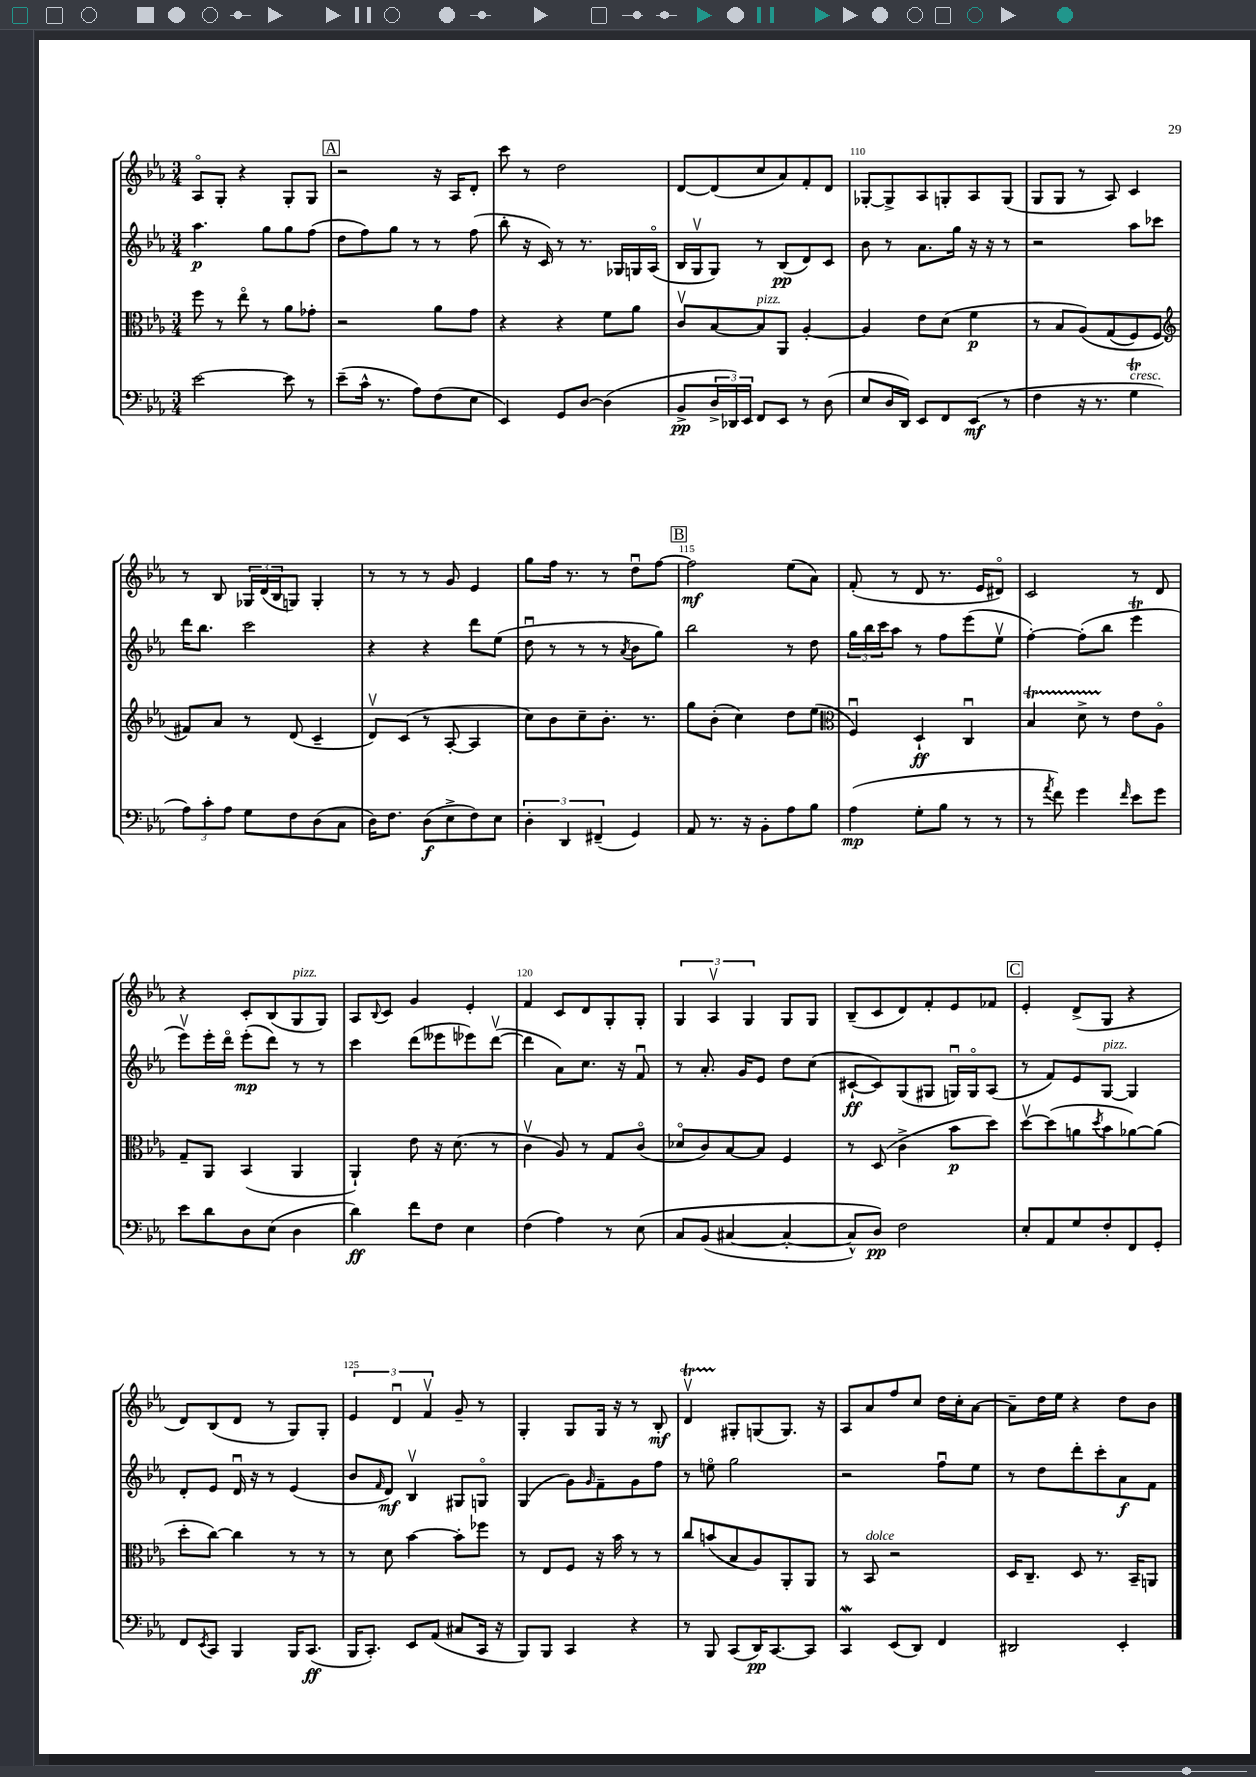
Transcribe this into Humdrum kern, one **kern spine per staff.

**kern	**kern	**kern	**kern
*staff4	*staff3	*staff2	*staff1
*clefF4	*clefC3	*clefG2	*clefG2
*k[b-e-a-]	*k[b-e-a-]	*k[b-e-a-]	*k[b-e-a-]
*M3/4	*M3/4	*M3/4	*M3/4
[2e-	8ff	4.aa-	8A-o
.	8r	.	8G'
.	8ee-o	.	4r
.	8r	8gg	.
8e-]	8a-	8gg	8G'
8r	8g-'	(8ff	8G
=	=	=	=
(8e-~	2r	8dd	2r
16c^^	.	8ff)	.
8.r	.	.	.
.	.	8gg	.
8A-)	.	8r	.
(8F	8a-	8r	16r
.	.	.	16A-
8E-	8g	(8ff	8d'
=	=	=	=
4EE-)	4r	8bb-'	8ccc
.	.	16r	8r
.	.	16c)	.
8GG	4r	8r	2dd
[8D	.	8.r	.
(4D]	8f	.	.
.	.	16G-	.
.	8a-	16G	.
.	.	(16A-o	.
=	=	=	=
8BB-^	8cv	16B-	[8d
.	.	16Gv	.
24D^	[8B-	8G)	(8d]
24DD-)	.	.	.
24EE-	.	.	.
8FF	8B-]	8r	8cc
8EE-	8AA-	(8B-	8a-)
8r	[4A-'	8d)	8f'
(8D	.	8c	8d
=	=	=	=
8E-	4A-]	8b-	[8G-'
16D	.	8r	8G-^]
16DD)	.	.	.
8EE-	8e-	8.a-	8A-
8FF	(8d	.	8G'
.	.	16gg	.
(8EE-	4f	16r	8A-
.	.	16r	.
8r	.	8r	(8G
=	=	=	=
4F	8r	2r	8G
.	8B-	.	8G
16r	&(8A-)	.	8r
8.r	.	.	.
.	(8G	.	8A-)
4G	8F)	8aa-	4c
.	8F	8ccc-	.
=	=	=	=
*	*clefG2	*	*
12A-)	8f#&)	16ddd	8r
.	.	8.bb-	.
12c'	.	.	.
.	8a-	.	8B-
12A-	.	.	.
8G	8r	2ccc	24G-
.	.	.	(24d
.	.	.	24B-
8F	(8d	.	8G)
(8D	4c~	.	4G'
8C	.	.	.
=	=	=	=
16D)	8dv)	4r	8r
8.F	.	.	.
.	(8c	.	8r
(8D	8r	4r	8r
8E-^	[8A-'	.	8g
8F)	4A-]	8ddd	4e-
8E-	.	(8ee-	.
=	=	=	=
6D'	8cc)	8ddu	8gg
.	8b-	8r	16ff
6DD	.	.	.
.	.	.	8.r
.	8cc~	8r	.
(6FF#~	.	.	.
.	8.b-'	8r	8r
.	.	8qa-	.
4GG)	.	8b-	8ddu
.	8.r	.	.
.	.	8gg)	[8ff
=	=	=	=
8AA-	8gg	2bb-	2ff]
8.r	(8b-'	.	.
.	4cc)	.	.
16r	.	.	.
8BB-'	.	.	.
8A-	8dd	8r	(8ee-
8B-	(8ee-	8dd	8a-)
=	=	=	=
*	*clefC3	*	*
(4A-	4Fu)	24gg	(8f'
.	.	24bb-	.
.	.	24ccc	.
.	.	8aa-	8r
8G'	4D`	8r	8d
8B-	.	8ff	8.r
8r	4Cu	(8eee-	.
.	.	.	16e-
8r	.	8ee-v	8d#o)
=	=	=	=
8r	4B-	[4ff')	2c
8qa-	.	.	.
8f)	.	.	.
4g	8d^	(8ff']	.
.	8r	8bb-	.
16qqf	.	.	.
8e-	8e-	4eee-	8r
8g	8A-o	.	8d
=	=	=	=
8e-	8G~	8eee-v)	4r
8d	8AA-	16eee-'	.
.	.	16dddo	.
8D	(4BB-	(8eee-'	8c'
(8E-	.	8ddd)	(8B-
4D	4AA-	8r	8G
.	.	8r	8G)
=	=	=	=
4d)	4AA-`)	4ccc	8A-
.	.	.	8qqB-
.	.	.	8c
8f	8e-	(8ddd	4g
8F	16r	8eee--	.
.	(8.d	.	.
4E-	.	8eee-)	4e-'
.	8r	([8dddv	.
=	=	=	=
(4F	4cv	4ddd]	4f
4A-)	8A-)	8a-)	8c
.	8r	8.cc	8d
8r	8G	.	8G'
.	.	16r	.
&(8E-	(8co	8fu	8G'
=	=	=	=
8C	8d-o	8r	6G
(8BB-	8c)	8.a-'	.
.	.	.	6A-v
[4C#	[8B-	.	.
.	.	16g	.
.	.	.	6G
.	8B-]	8e-	.
4C#'_	4F	8dd	8G
.	.	(8cc	8G
=	=	=	=
8C#^^])	8r	[8c#`	(8B-~
8D&)	(8D	8c#])	8c
2F	4c^	(8G	8d)
.	.	8G#	8f'
.	8b-	16Gu)	8e-
.	.	16Go	.
.	8dd)	(8A-	8f-
=	=	=	=
8E-'	[8ddv	8r	4e-'
8AA-	(8dd]	8f)	.
8G	8a	8e-	(8d^
.	8qdd	.	.
8F'	8b-	[8G	8G
8FF	[8a-)	4G]	4r
8GG'	(8a-]	.	.
=	=	=	=
8FF	8dd'	8d'	8d)
8qEE-	.	.	.
8CC	[8cc)	8e-	(8B-
4BBB-	4cc]	16du	8d
.	.	16r	.
.	.	8r	8r
16BBB-	8r	(4e-	8G)
(8.CC	.	.	.
.	8r	.	8G'
=	=	=	=
16BBB-	8r	8b-	6e-
8.CC')	.	.	.
.	.	16qqf	.
.	8d	8d)	.
.	.	.	6du
8EE-	[4b-	4B-v	.
.	.	.	6fv
(8AA-	.	.	.
8C#	8b-']	8G#	8g~
16CC	8ff-	8Go	8r
16r	.	.	.
=	=	=	=
8BBB-)	8r	(4G	4G'
8BBB-	8E-	.	.
4CC	8F	8g)	8G
.	.	16qqg	.
.	16r	8f~	16G
.	16b-	.	16r
4r	8r	8g	8r
.	8r	8ff	8B-'
=	=	=	=
8r	8cc	8r	4dv
8BBB-	(8b	8eeo	.
(8CC	8B-	2gg	8G#'
16DD)	8A-)	.	(8G
[8.CC	.	.	.
.	8AA-'	.	8.G)
8CC]	8AA-	.	.
.	.	.	16r
=	=	=	=
4CC	8r	2r	8A-
.	8BB-	.	8a-
(8EE-	2r	.	8ff
8DD)	.	.	8cc
4FF	.	8ffu	16dd
.	.	.	16cc'
.	.	8ee-	[8a-
=	=	=	=
2DD#	16D	8r	8a-~]
.	8.C~	.	.
.	.	8dd	16dd
.	.	.	16ee-
.	8D	8ddd'	4r
.	8.r	8ccc'	.
4EE-'	.	8a-	8dd
.	16BB-~	.	.
.	8AA	8f	8b-
==	==	==	==
*-	*-	*-	*-
